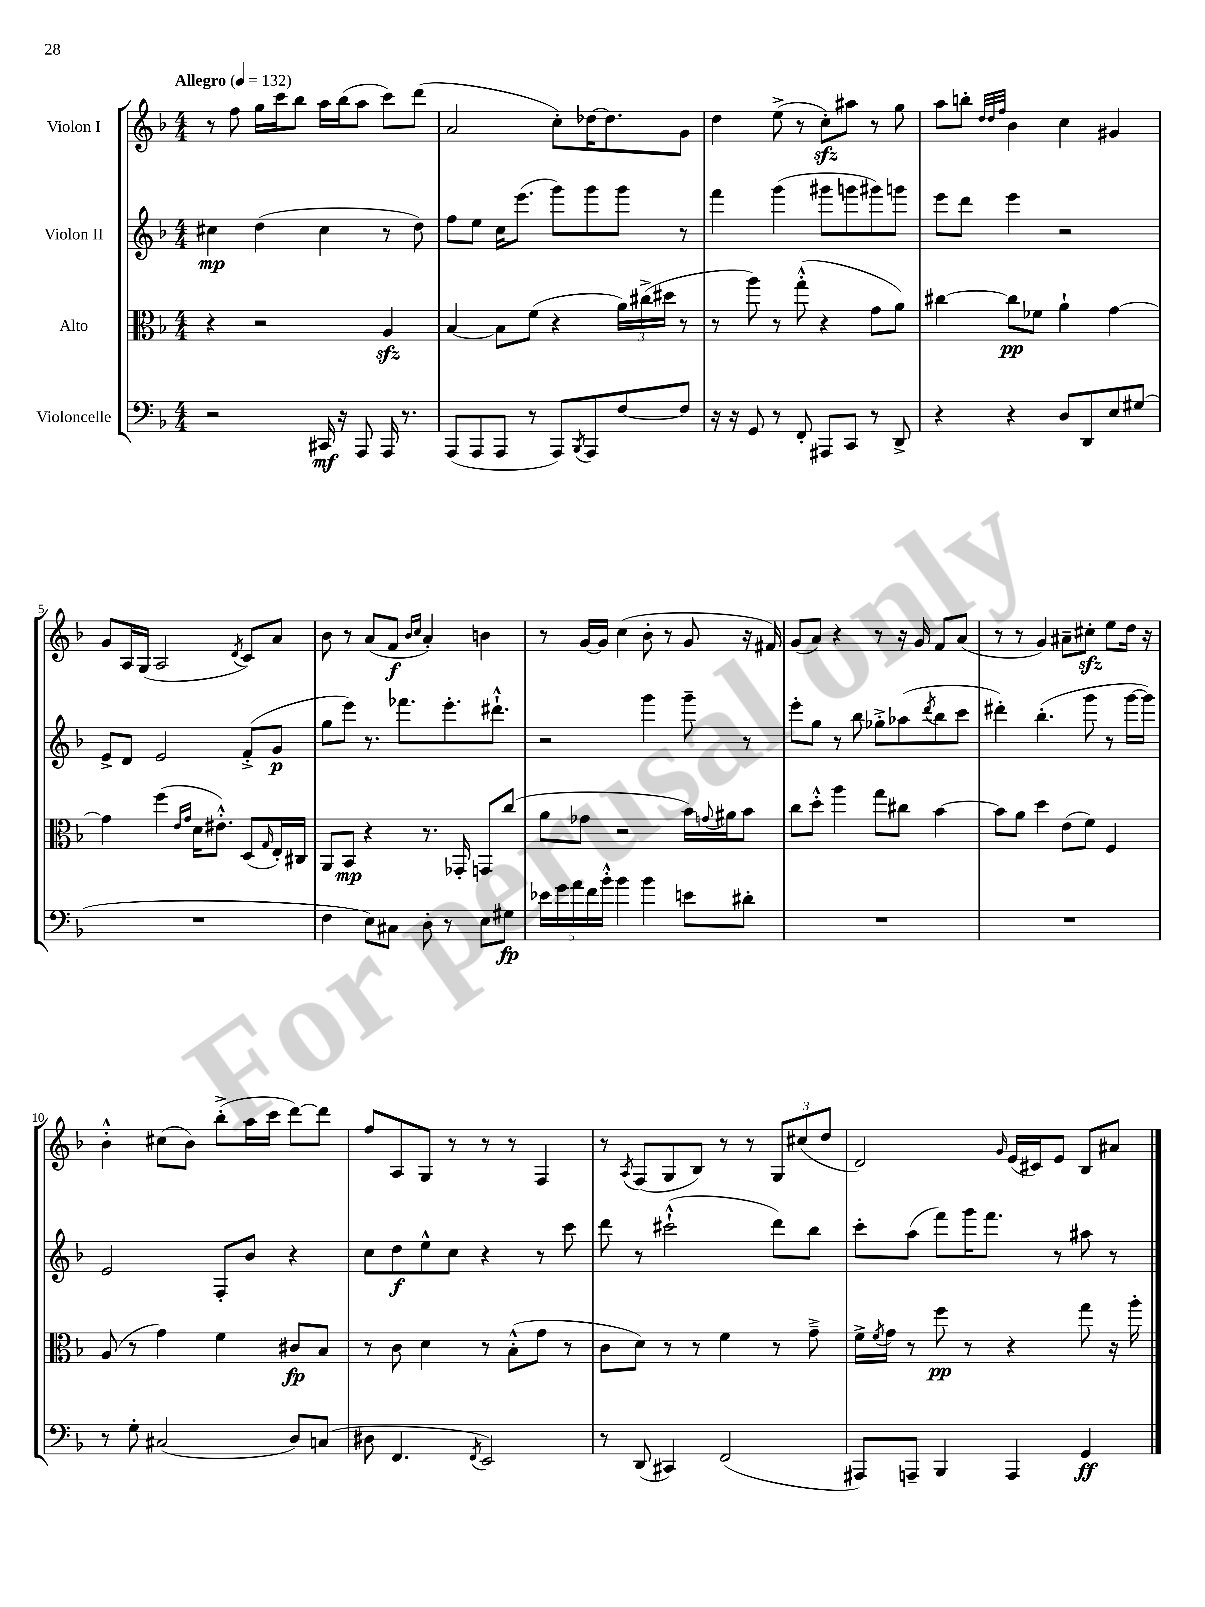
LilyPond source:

<<
\new StaffGroup <<
\new Staff = "s0" \with { instrumentName = "Violon I" } {
    \clef treble \key f \major \numericTimeSignature \time 4/4 \tempo "Allegro" 4 = 132
    r8 f''8 g''16 c'''16 bes''8 a''16 bes''16( a''8 c'''8) d'''8( |
    a'2 c''8-.) des''16~ des''8. g'8 |
    d''4 e''8->( r8 c''8-.\sfz) ais''8 r8 g''8 |
    a''8 b''8-. \grace { d''32 d''32 f''32 } bes'4 c''4 gis'4 |
    g'8 a16 g16( a2 \acciaccatura { d'8 } c'8) a'8 |
    bes'8 r8 a'8( f'8\f \grace { bes'16 c''16 } a'4-.) b'4 |
    r8 g'16~ g'16 c''4( bes'8-. r8 g'8 r16 fis'16) |
    g'8( a'8) r4 r8 r16 g'16 f'8 a'8( |
    r8 r8 g'4) ais'8-- cis''8-.\sfz e''8 d''16 r16 |
    bes'4-.-^ cis''8( bes'8) bes''8-.->( a''16 c'''16 d'''8~) d'''8 |
    f''8 a8 g8 r8 r8 r8 f4 |
    r8 \acciaccatura { a8 } f8( g8 bes8) r8 r8 \tuplet 3/2 { g8 cis''8( d''8 } |
    d'2) \grace { g'16 } e'16( cis'16) e'8 bes8 ais'8 \bar "|." |
}
\new Staff = "s1" \with { instrumentName = "Violon II" } {
    \clef treble \key f \major \numericTimeSignature \time 4/4
    cis''4\mp d''4( cis''4 r8 d''8) |
    f''8 e''8 c''16 e'''8.( g'''8) g'''8 g'''8 r8 |
    f'''4 g'''4( gis'''8 g'''8 gis'''8) g'''8 |
    e'''8 d'''8 e'''4 r2 |
    e'8-> d'8 e'2 f'8-.->( g'8\p |
    g''8 e'''8) r8. fes'''8. e'''8.-. dis'''8.-!-^ |
    r2 g'''4 g'''8-- r8 |
    e'''8-. g''8 r8 bes''8 ges''8-.-> aes''8( \acciaccatura { d'''8 } bes''8 c'''8 |
    dis'''4-.) bes''4.-.( g'''8 r8 g'''16~ g'''16) |
    e'2 f8-. bes'8 r4 |
    c''8 d''8\f e''8-^ c''8 r4 r8 c'''8 |
    d'''8 r8 cis'''2-!-^( d'''8) bes''8 |
    c'''8-. a''8( f'''8) g'''16 f'''8. r8 ais''8 r8 \bar "|." |
}
\new Staff = "s2" \with { instrumentName = "Alto" } {
    \clef alto \key f \major \numericTimeSignature \time 4/4
    r4 r2 a4\sfz |
    bes4~ bes8 f'8( r4 \tuplet 3/2 { a'16) cis''16->( dis''16 } r8 |
    r8 a''8) r8 g''8-.-^( r4 g'8 a'8) |
    cis''4~ cis''8\pp fes'8 a'4-! g'4~ |
    g'4 f''4( \grace { e'16 g'16 } d'16 eis'8.-.-^) d8( \grace { g16 } e16-.) cis16 |
    a,8 bes,8\mp r4 r8. ges,16-. g,8 c''8( |
    a'8 ges'8 r2 bes'16) \appoggiatura { g'8 } ais'16 bes'8 |
    c''8 d''8-.-^ a''4 g''8 cis''8 bes'4~ |
    bes'8 a'8 d''4 e'8( f'8) f4 |
    a8( r8 g'4) f'4 cis'8\fp bes8 |
    r8 c'8 d'4 r8 bes8-.-^( g'8 r8 |
    c'8 d'8) r8 r8 f'4 r8 g'8---> |
    f'16-> \acciaccatura { f'8 } g'16 r8 f''8\pp r8 r4 g''8 r16 a''16-. \bar "|." |
}
\new Staff = "s3" \with { instrumentName = "Violoncelle" } {
    \clef bass \key f \major \numericTimeSignature \time 4/4
    r2 cis,16\mf r16 a,,8 a,,16 r8. |
    a,,8( a,,8 a,,8 r8 a,,8) \acciaccatura { bes,,8 } a,,8 f8~ f8 |
    r16 r16 g,8 r8 f,8-. ais,,8 c,8 r8 d,8-> |
    r4 r4 d8 d,8 e8 gis8( |
    R1 |
    f4 e8) cis8 d8-. r8 e8 gis8\fp |
    \tuplet 5/4 { ees'16 g'16 a'16 f'16 bes'16-.-^ } bes'4 bes'4 e'8 dis'8-. |
    R1 |
    R1 |
    r8 g8-. cis2( d8) c8( |
    dis8 f,4. \acciaccatura { f,8 } e,2) |
    r8 d,8( cis,4) f,2( |
    ais,,8) a,,8-- bes,,4 a,,4 g,4\ff \bar "|." |
}
>>
>>
